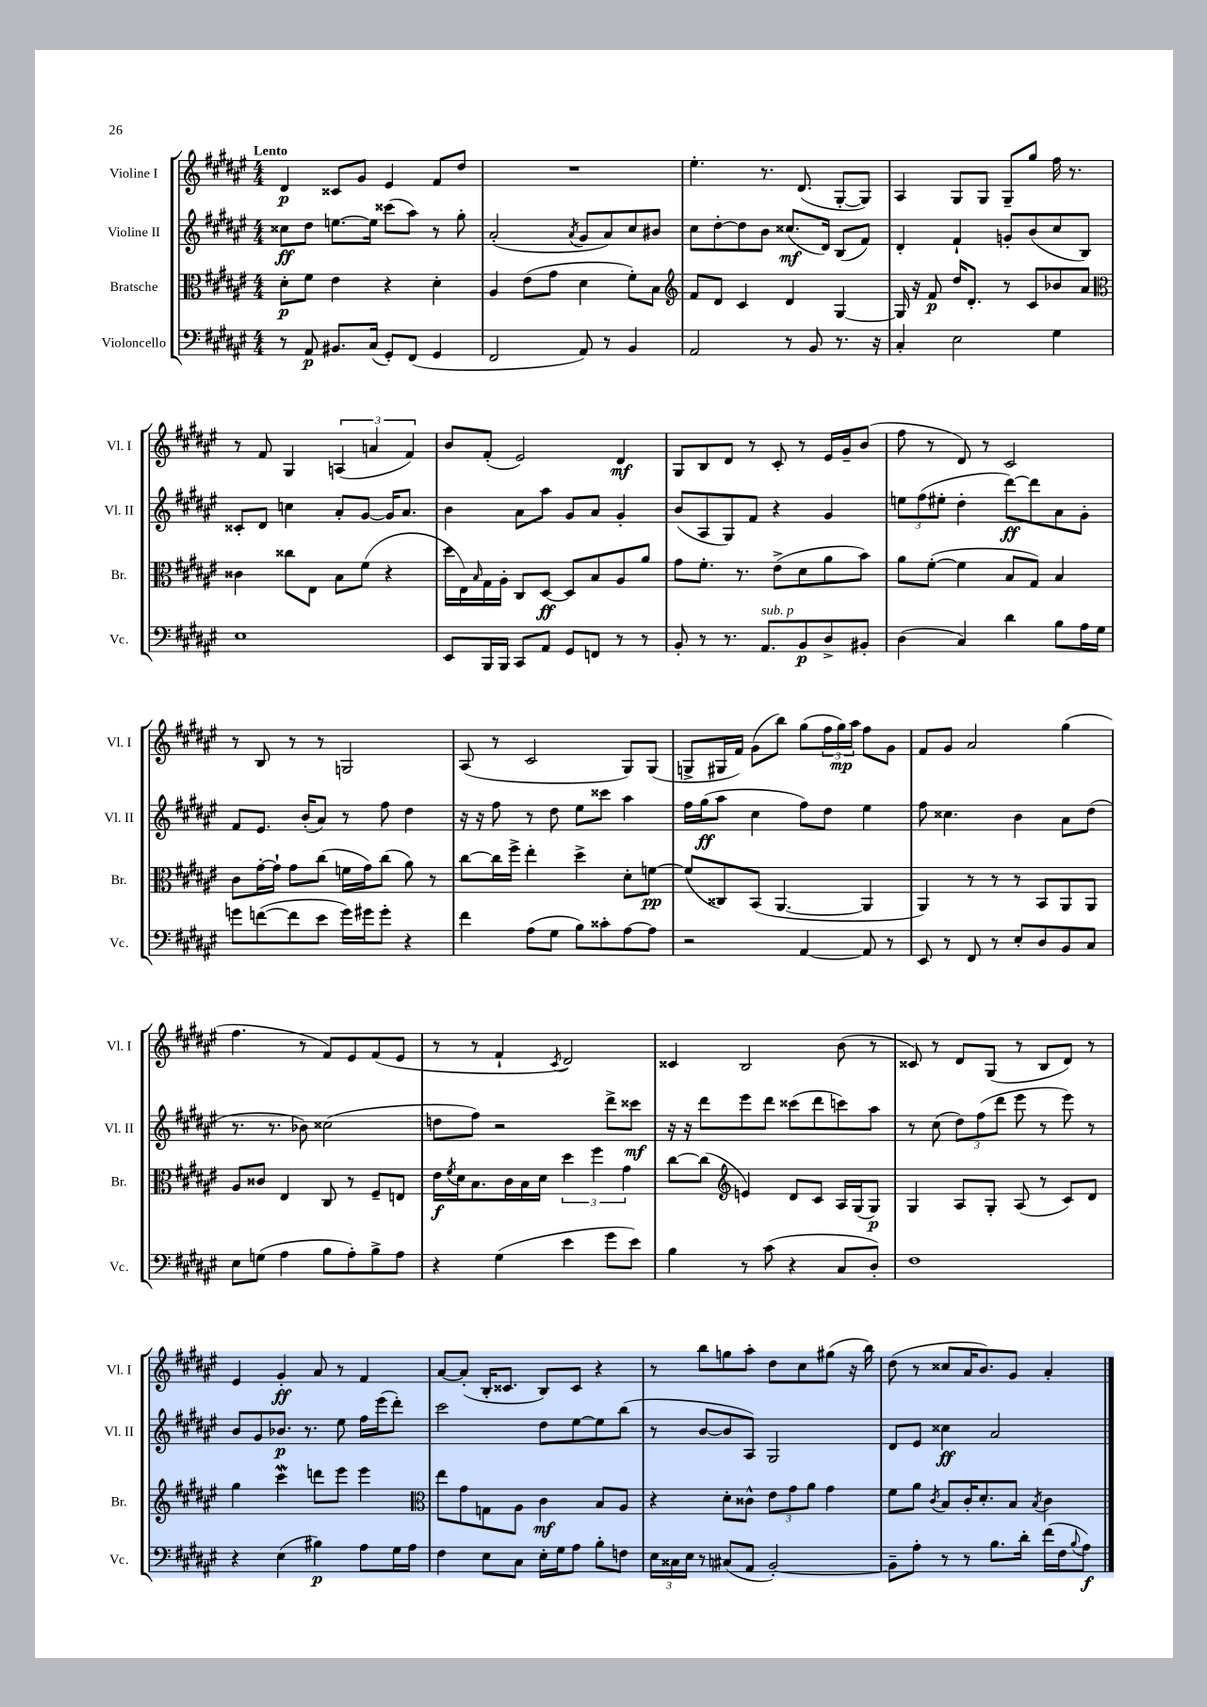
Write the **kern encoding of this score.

**kern	**kern	**kern	**kern
*staff4	*staff3	*staff2	*staff1
*clefF4	*clefC3	*clefG2	*clefG2
*k[f#c#g#d#a#e#]	*k[f#c#g#d#a#e#]	*k[f#c#g#d#a#e#]	*k[f#c#g#d#a#e#]
*M4/4	*M4/4	*M4/4	*M4/4
8r	8d#'\L	8cc##\L	4d#/
8AA#/	8f#\J	8dd#\J	.
8.BB#/L	4e#\	[8.ee\L	8c##/L
.	.	.	8g#/J
(16C#/Jk	.	16ee\]Jk	.
8GG#'/L)	4r	(8ccc##\L	4e#/
(8FF#/J	.	8aa#\J)	.
4GG#/	4d#'\	8r	8f#/L
.	.	8gg#'\	8dd#/J
=	=	=	=
2FF#/	4A#/	(2a#'/	1r
.	(8e#\L	.	.
.	8g#\J	.	.
.	.	8qa#/	.
8AA#/)	4d#\	8g#/L	.
8r	.	8a#/)	.
4BB/	8f#'\L)	8cc#/	.
.	8B\J	8b#/J	.
=	=	=	=
*	*clefG2	*	*
2AA#/	8f#/L	8cc#\L	4.ee#'\
.	8d#/J	[8dd#'\	.
.	4c#/	8dd#\]	.
.	.	8b\J	8.r
8r	4d#/	(8.cc##/L	.
.	.	.	(8.d#/
8BB/	.	.	.
.	.	16d#/Jk)	.
8.r	[4G#/	(8B/L	[8G#'/L
.	.	8f#/J)	8G#/]J)
16r	.	.	.
=	=	=	=
4C#'/	16G#/]	4d#'/	4A#/
.	16r	.	.
.	8f#/	.	.
2E#\	16dd#/LK	4f#`/	8G#/L
.	8.d#'/J	.	.
.	.	.	8G#/J
.	8r	8g'/L	8G#~/L
.	8c#/L	(8b/	8gg#/J
4G#\	8b-/	8cc#/	16ff#\
.	.	.	8.r
.	8a#/J	8B/J)	.
=	=	=	=
*	*clefC3	*	*
1E#	4c##\	8c##'/L	8r
.	.	8d#/J	8f#/
.	8cc##\L	4cc\	4G#/
.	8E#\J	.	.
.	8B\L	8a#'/L	(6A/
.	(8f#\J	[8g#/J	.
.	.	.	6a/
.	4r	16g#/]LK	.
.	.	8.a#/J	.
.	.	.	6f#/)
=	=	=	=
8EE#/L	16dd#\LL	4b\	8b/L
.	16E#\)	.	.
.	16qqB/	.	.
16BBB/L	16G#\	.	(8f#'/J
16BBB/JJ	16A#'\JJ	.	.
8CC#/L	8C#/L	8a#\L	2e#/)
8AA#/J	[8D#/J	8aa#\J	.
8GG#/L	8D#/]L	8g#/L	.
8FF/J	8B/	8a#/J	.
8r	8A#/	4g#'/	4d#/
8r	8a#/J	.	.
=	=	=	=
8BB'/	8g#\L	(8b/L	8G#/L
8r	8.f#'\J	8A#/	8B/
8.r	.	8G#/)	8d#/J
.	8.r	.	.
.	.	8f#/J	8r
8.AA#/L	.	.	.
.	(8e#^\L	4r	8c#'/
8BB/	8d#\	.	8r
8D#^/	8a#\	4g#/	16e#/LL
.	.	.	16g#~/J
8BB#'/J	8b\J)	.	(8b/J
=	=	=	=
(4D#\	8a#\L	12ee\L	8ff#\
.	.	(12ff#\	.
.	([8f#'\J	.	8r
.	.	12ee#'\J	.
4C#/)	4f#\]	4dd#'\	8d#/)
.	.	.	8r
4d#\	8B/L	[8ddd#\L)	2c#/
.	8G#/J)	8ddd#\]	.
8B\L	4B/	8a#\	.
16A#\L	.	8g#'\J	.
16G#\JJ	.	.	.
=	=	=	=
8g\L	8c#\L	8f#/L	8r
([8f\	[16g#'\L	8.e#/J	8B/
.	16g#`\]JJ	.	.
8f\]	8g#\L	.	8r
.	.	(16b'/LK	.
8e#\J	(8cc#\J	8a#/J)	8r
16g\LL)	16f\LL	8r	2G/
16g#\J	16g#\J)	.	.
8g#'\J	(8cc#\J	8ff#\	.
4r	8a#\)	4dd#\	.
.	8r	.	.
=	=	=	=
4f#\	[8cc#\L	16r	(8A#/
.	.	16r	.
.	16cc#\]L	8ff#\	8r
.	16ff#^\JJ	.	.
(8A#\L	4ee#'\	8r	2c#/
8G#\J	.	8dd#\	.
8B\L)	4dd#^\	8ee#\L	.
8c##'\	.	8ccc##\J	.
[8A#\	8d#'\L	4aa#\	8G#/L)
8A#\]J	[8f\J	.	(8G#/J
=	=	=	=
2r	(8f/]L	16ff#\LL	8G^/L
.	.	(16gg#\J	.
.	8C##/)	8aa#\J	16G#/L
.	.	.	16f#/JJ)
.	(8BB/J	4cc#\	(8g#\L
.	[4.AA#/	.	8bb\J)
[4AA#/	.	8ff#\L)	(8gg#\L
.	.	8dd#\J	24ff#\L
.	.	.	24gg#\)
.	.	.	24aa#\JJ
8AA#/]	4AA#/]	4ee#\	8ff#\L
8r	.	.	8g#\J
=	=	=	=
8EE#/	4AA#/)	8ff#\	8f#/L
8r	.	4.cc##\	8g#/J
8FF#/	8r	.	2a#/
8r	8r	.	.
8E#'/L	8r	4b\	.
8D#/	8BB/L	.	.
8BB/	8AA#/	8a#\L	(4gg#\
8C#/J	8AA#/J	(8dd#\J	.
=	=	=	=
8E#\L	8A#/L	8.r	4.ff#\
(8G\J	8c##/J	.	.
.	.	8.r	.
4A#\	4E#/	.	.
.	.	8b-\)	8r
8B\L	8C#/	(2cc##\	8f#/L)
8A#'\)	8r	.	8e#/
8B^\	8F#~/L	.	(8f#/
8A#\J	8E/J	.	8e#/J
=	=	=	=
4r	16e#\LL	8dd\L	8r
.	8qf#/	.	.
.	16d#\J	.	.
.	8.B\	8ff#\J)	8r
(4G#\	.	2r	4f#`/
.	16c#\L	.	.
.	16B\	.	.
.	16d#\JJ	.	.
.	.	.	8qc#/
4e#\	6dd#\	.	2d#/)
.	6ff#\	.	.
8g#\L	.	8ddd#^\L	.
.	6g#\	.	.
8e#\J)	.	8ccc##\J	.
=	=	=	=
4B\	[8cc#\L	16r	4c##/
.	.	16r	.
.	(8cc#\]J	8ddd#\L	.
*	*clefG2	*	*
8r	4e/)	8eee#\	2B/
(8c#\	.	8ddd#\J	.
4r	8d#/L	(8ccc##\L	.
.	8c#/J	8ddd#\	.
8C#/L	16A#/LL	8ccc\)	(8b\
.	(16G#/J	.	.
8D#'/J)	8G#/J)	8aa#\J	8r
=	=	=	=
1F#	4G#/	8r	8c##/)
.	.	(8cc#\	8r
.	8A#/L	12dd#\L)	8d#/L
.	.	(12ff#\	.
.	8G#'/J	.	(8G#/J
.	.	12ddd#\J	.
.	(8A#/	8eee#\	8r
.	8r	8r	8B/L
.	8c#/L)	8eee#\)	8d#/J)
.	8d#/J	8r	8r
=	=	=	=
4r	4gg#\	8b/L	4e#/
.	.	8g#/	.
(4E#\	4ccc#\	8.b-/J	4g#'/
.	.	8.r	.
4B#\)	8ddd\L	.	8a#/
.	8eee#\J	8ee#\	8r
8A#\L	4eee#\	16ff#\LL	4f#/
.	.	(16eee#\J	.
16G#\L	.	8ddd#'\J)	.
16A#\JJ	.	.	.
=	=	=	=
*	*clefC3	*	*
4F#\	8ee#\L	2ccc#\	[8a#/L
.	8g#\	.	(8a#'/]J
8E#\L	8G\	.	16B'/LK
.	.	.	8.c##/J
8C#\J	8A#\J	.	.
16E#'\LL	4c#\	8dd#\L	8B/L)
16G#\J	.	.	.
8A#\J	.	[8ee#\	8c##/J
8B'\L	8B/L	8ee#\]	4r
8F\J	8A#/J	(8bb\J	.
=	=	=	=
24E#\LL	4r	8r	8r
24C##\	.	.	.
24E#\JJ	.	.	.
8r	.	[8b/L	8bb\L
(8C#/L	8d#'\L	8b/]	8gg\
8AA#/J	8c##^^\J	8A#/J)	8aa#'\J
[2BB'/)	12e#\L	2G#/	8dd#\L
.	12g#\	.	.
.	.	.	8cc#\
.	12a#\J	.	.
.	4g#\	.	(8gg#\J
.	.	.	16r
.	.	.	16bb\)
=	=	=	=
8BB~\]L	8f#\L	8d#/L	(8dd#\
8A#'\J	8a#\J	8e#/J	8r
.	8qc#/	.	.
8r	8B/L	4cc##\	8cc##/L
8r	16c#'/K	.	16a#/K
.	8.d#'/	.	8.b/)
8.B\L	.	2a#/	.
.	8B/J	.	8g#/J
16d#'\Jk	.	.	.
.	8qB/	.	.
(16f#\LL	4c#\	.	4a#'/
16F#\J	.	.	.
8qqB/	.	.	.
8A#\J)	.	.	.
==	==	==	==
*-	*-	*-	*-
